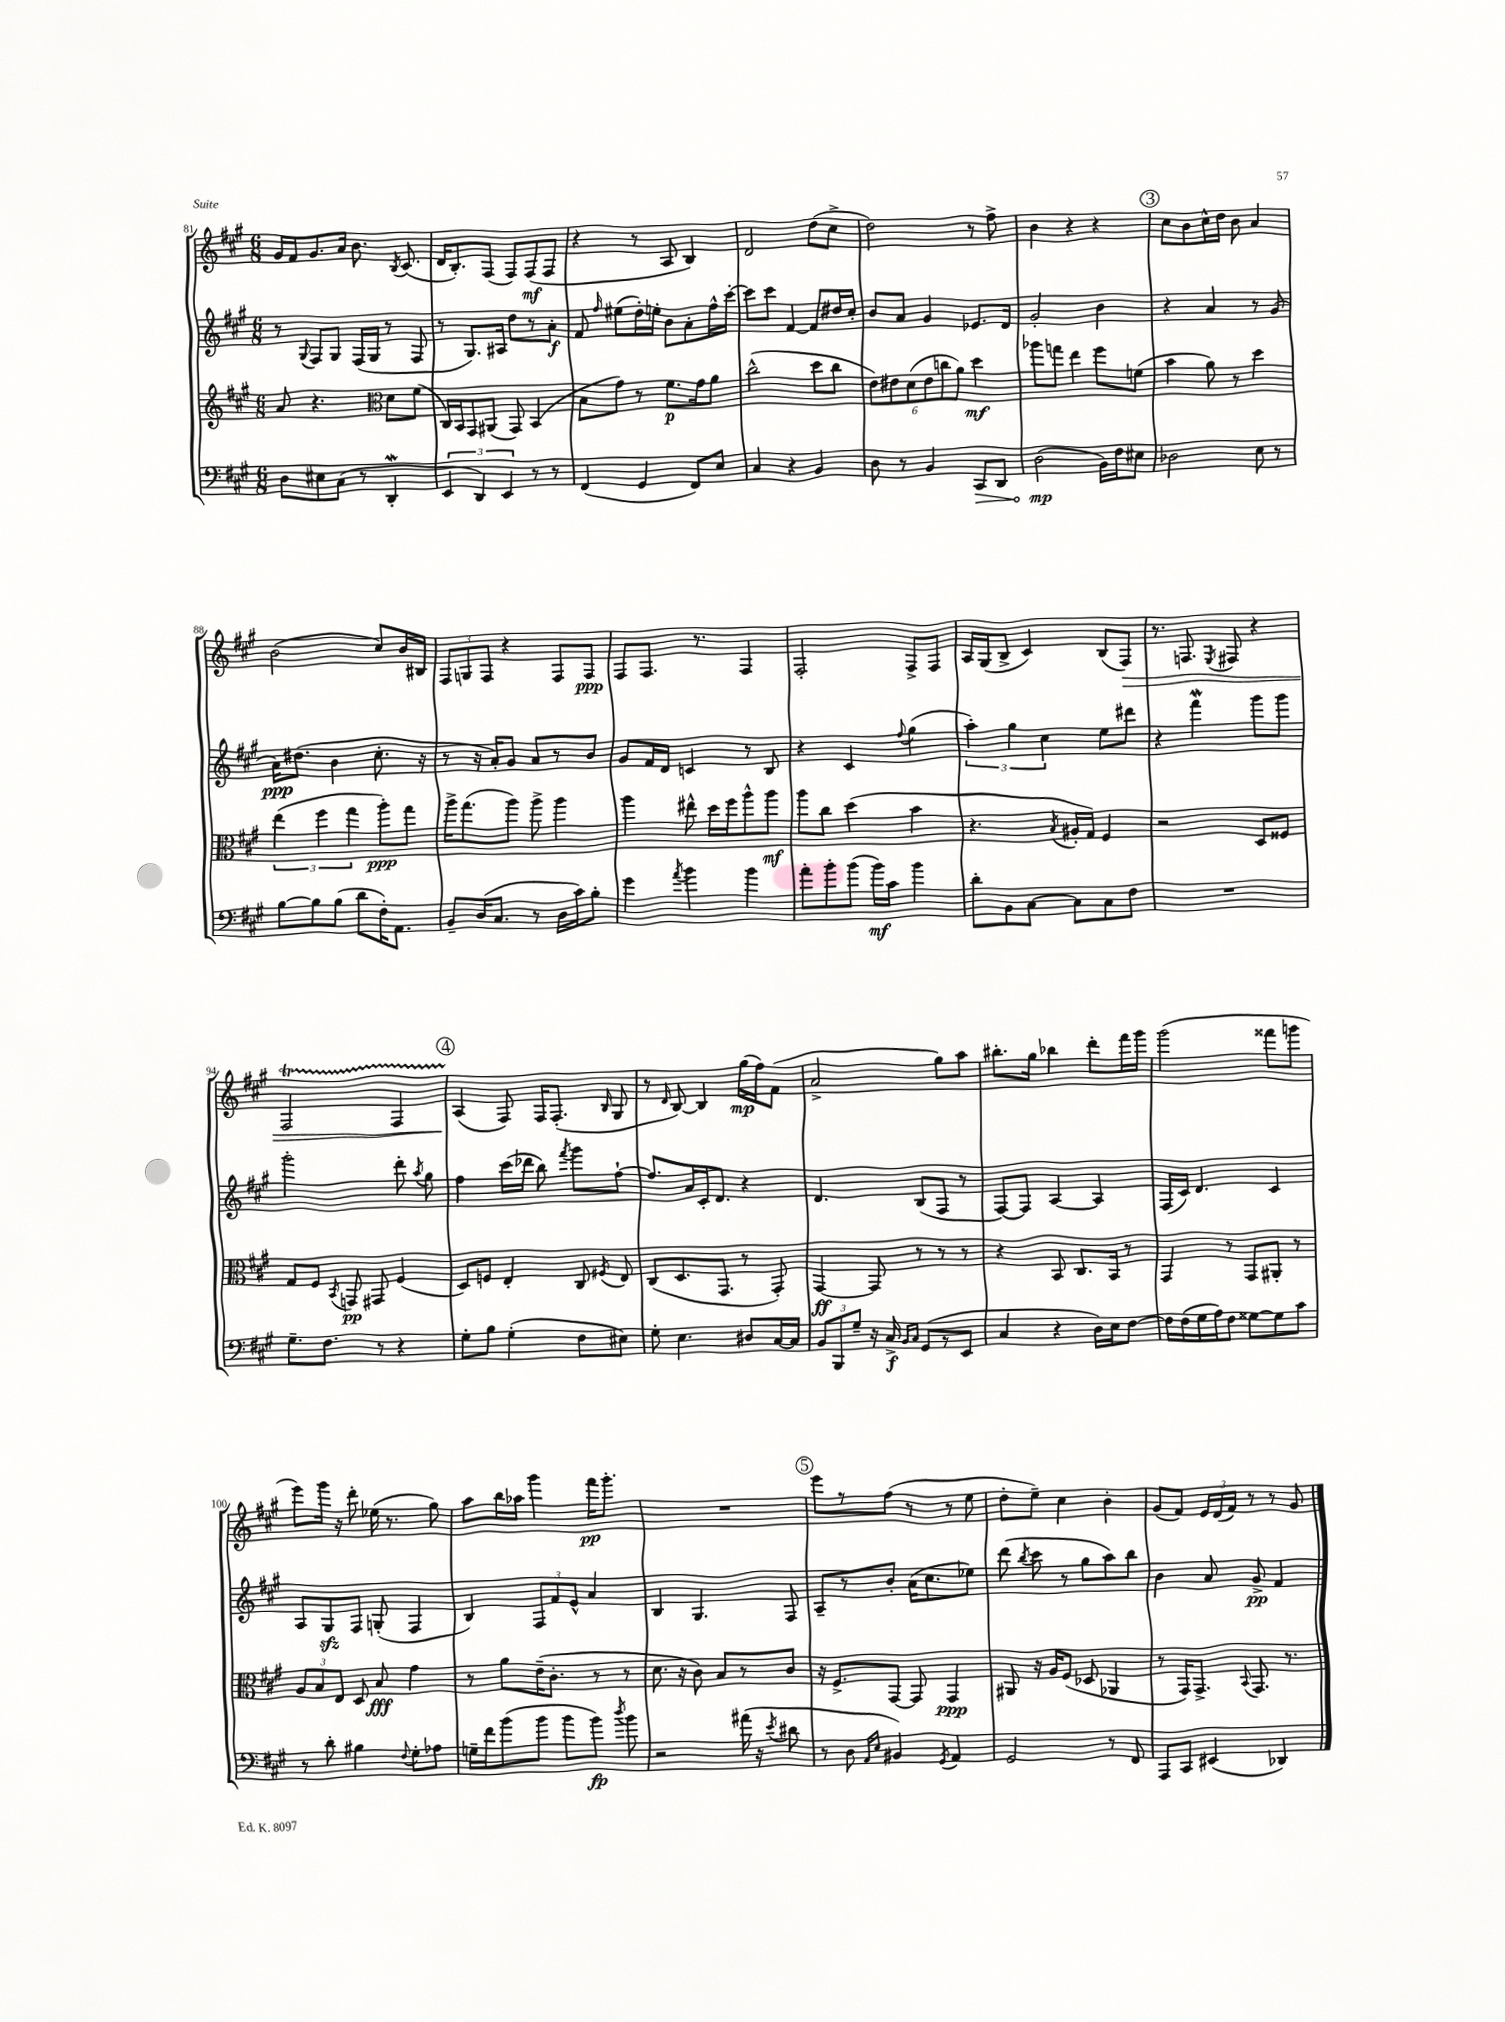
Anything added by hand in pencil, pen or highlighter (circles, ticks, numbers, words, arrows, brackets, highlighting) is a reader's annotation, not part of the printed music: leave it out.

**kern	**dynam	**kern	**dynam	**kern	**dynam	**kern	**dynam
*part4	*part4	*part3	*part3	*part2	*part2	*part1	*part1
*staff4	*staff4	*staff3	*staff3	*staff2	*staff2	*staff1	*staff1
*clefF4	*	*clefG2	*	*clefG2	*	*clefG2	*
*k[f#c#g#]	*	*k[f#c#g#]	*	*k[f#c#g#]	*	*k[f#c#g#]	*
*M6/8	*	*M6/8	*	*M6/8	*	*M6/8	*
=81	=81	=81	=81	=81	=81	=81	=81
8D\L	.	8a/	.	8r	.	16g#/LL	.
.	.	.	.	.	.	16f#/J	.
.	.	.	.	8qqG#/	.	.	.
8E#X\	.	4.r	.	8F#/L	.	8.g#/	.
(8C#\J	.	.	.	8G#/J	.	.	.
.	.	.	.	.	.	16a/Jk	.
8r	.	.	.	(16F#/LL	.	8.b\	.
.	.	.	.	16G#/JJ	.	.	.
*	*	*clefC3	*	*	*	*	*
4DDw'/	.	8d\L	.	8r	.	.	.
.	.	.	.	.	.	8qB/	.
.	.	.	.	.	.	(8.c#/	.
.	.	(8f#\J	.	8F#/	.	.	.
=82	=82	=82	=82	=82	=82	=82	=82
6EE/	.	16C#/LL)	.	8r	.	16d/KL	.
.	.	16BB/J	.	.	.	8.B'/)	.
.	.	8GG#/	.	8.G#/L)	.	.	.
6DD/)	.	.	.	.	.	.	.
.	.	(8AA#X/J	.	.	.	(8F#/J	.
.	.	.	.	16A#X/Jk	.	.	.
6EE/	.	.	.	.	.	.	.
.	.	8GG#/)	.	8dd\L	.	8F#/L)	.
8r	.	(4BB/	.	8r	.	(8F#/	mf
8r	.	.	.	8a'\J	f	8F#/J	.
=83	=83	=83	=83	=83	=83	=83	=83
(4FF#/	.	8B\L	.	8f#/	.	4r	.
.	.	.	.	16qqff#/	.	.	.
.	.	8g#\J)	.	(8ee#X\L	.	.	.
4GG#/	.	8r	.	16dd'\L)	.	8r	.
.	.	.	.	16een'\JJ	.	.	.
.	.	8.f#\L	p	8b\L	.	8A/	.
8FF#/L)	.	.	.	8a'\	.	4B/)	.
.	.	16g#\k	.	.	.	.	.
8E/J	.	8a\J	.	16ff#^^\L	.	.	.
.	.	.	.	[16ccc#'\JJ	.	.	.
=84	=84	=84	=84	=84	=84	=84	=84
4C#/	.	(2cc#^^\	.	8ccc#\L]	.	2d/	.
.	.	.	.	8ccc#\J	.	.	.
4r	.	.	.	[4f#/	.	.	.
4BB/	.	8dd\L	.	8f#/L]	.	(8dd\L	.
.	.	8cc#\J	.	16dd#X/L	.	8cc#^\J	.
.	.	.	.	16cc#'/JJ	.	.	.
=85	=85	=85	=85	=85	=85	=85	=85
8D\	.	12e\L)	.	8b/L	.	2dd\)	.
.	.	12e#X\	.	.	.	.	.
8r	.	.	.	8a/J	.	.	.
.	.	(12d\	.	.	.	.	.
4BB/	.	12e#\	.	4g#/	.	.	.
.	.	12ccn\	.	.	.	.	.
.	.	12a\J)	.	.	.	.	.
!	!LO:HP:b	!	!	!	!	!	!
8CC#/L	>	4dd\	mf	8.e-X/L	.	8r	.
8DD/J	.	.	.	.	.	8ff#^\	.
.	.	.	.	16d/Jk	.	.	.
=86	=86	=86	=86	=86	=86	=86	=86
(2D\	mp	8aa-X\L	.	2g#'/	.	4b\	.
.	.	8ggn\J	.	.	.	.	.
.	.	4ee\	.	.	.	4r	.
16BB\LL)	]	8ff#\L	.	4b\	.	4r	.
16F#\J	.	.	.	.	.	.	.
8E#X\J	.	(8fn\J	.	.	.	.	.
!!LO:REH:place=s1:t=3
=87	=87	=87	=87	=87	=87	=87	=87
2D-X\	.	4b\	.	4r	.	8cc#\L	.
.	.	.	.	.	.	8b\	.
.	.	8a\)	.	4a/	.	16cc#^^\L	.
.	.	.	.	.	.	16dd\JJ	.
.	.	8r	.	.	.	8b\	.
8E\	.	4dd\	.	8r	.	4a/	.
8r	.	.	.	(8g#/	.	.	.
!!LO:LB:g=z
=88	=88	=88	=88	=88	=88	=88	=88
[8B\L	.	(6ee\	.	16a\KL)	ppp	(2b\	.
.	.	.	.	(8.dd#X\J	.	.	.
8B\]	.	.	.	.	.	.	.
.	.	6ff#\	.	.	.	.	.
(8B\J	.	.	.	4b\	.	.	.
.	.	6gg#\	.	.	.	.	.
8d\L	.	.	.	.	.	.	.
16F#'\K)	.	8aa'\L)	ppp	8.cc#'\	.	8cc#/L)	.
8.AA\J	.	.	.	.	.	.	.
.	.	8gg#\J	.	.	.	16b/L	.
.	.	.	.	16r	.	16B#X/JJ	.
=89	=89	=89	=89	=89	=89	=89	=89
8BB~/L	.	16aa^\KL	.	8r	.	12F#/L	.
.	.	(8.gg#\	.	.	.	.	.
.	.	.	.	.	.	12Gn/	.
(16D/K	.	.	.	16r	.	.	.
.	.	.	.	.	.	12F#/J	.
8.C#/J	.	.	.	16a'/KL)	.	.	.
.	.	8aa\J)	.	8g#/J	.	4r	.
8r	.	8aa^\	.	8a/L	.	.	.
16D\LL	.	4aa\	.	8r	.	8F#/L	.
16c#\J)	.	.	.	.	.	.	.
8B'\J	.	.	.	8b/J	.	8F#/J	ppp
=90	=90	=90	=90	=90	=90	=90	=90
4g#\	.	4aa\	.	8g#/L	.	8F#/L	.
.	.	.	.	16f#/L	.	8.F#/J	.
.	.	.	.	16d/JJ	.	.	.
8qa/	.	.	.	.	.	.	.
4b\	.	8ee#X^^\	.	4cn/	.	.	.
.	.	.	.	.	.	8.r	.
.	.	16dd\LL	.	.	.	.	.
.	.	16ff#\J	.	.	.	.	.
4b\	.	8aa^^\	.	8r	.	4F#/	.
.	.	8aa\J	mf	8B/	.	.	.
=91	=91	=91	=91	=91	=91	=91	=91
8a'\L	.	8aa\L	.	4r	.	2F#'/	.
8b'\	.	8cc#\J	.	.	.	.	.
(8b\J	.	(4dd\	.	4c#/	.	.	.
16b\LL)	mf	.	.	.	.	.	.
16c#\JJ	.	.	.	.	.	.	.
.	.	.	.	8qqff#/	.	.	.
4b\	.	4b\	.	(4gg#\	.	8F#^/L	.
.	.	.	.	.	.	8F#/J	.
=92	=92	=92	=92	=92	=92	=92	=92
8d'\L	.	4.r	.	6aa'\)	.	16A/LL	.
.	.	.	.	.	.	(16G#/J	.
8BB\	.	.	.	.	.	8B^/J	.
.	.	.	.	6gg#\	.	.	.
[8C#\J	.	.	.	.	.	4c#/)	.
.	.	.	.	6cc#\	.	.	.
.	.	8qB/	.	.	.	.	.
8C#\L]	.	16A#X'/LL	.	.	.	.	.
.	.	16G#/JJ)	.	.	.	.	.
8C#\	.	4F#/	.	8ee\L	.	(8B/L	.
!	!	!	!	!	!	!	!LO:HP:b
8F#\J	.	.	.	8ddd#X\J	.	8F#/J)	>
=93	=93	=93	=93	=93	=93	=93	=93
2.r	.	2r	.	4r	.	8.r	.
.	.	.	.	.	.	8.Fn/	.
.	.	.	.	4fff#W\	.	.	.
.	.	.	.	.	.	8qE/	.
.	.	.	.	.	.	8F#X/	.
.	.	8D/L	.	8ggg#\L	.	4r	.
.	.	8F##X/J	.	8ggg#\J	.	.	.
!!LO:LB:g=z
=94	=94	=94	=94	=94	=94	=94	=94
8.G#~\L	.	8G#/L	.	2ggg#'\	.	2F#T/	.
.	.	8F#/J	.	.	.	.	.
8.F#\J	.	.	.	.	.	.	.
.	.	8qBB/	.	.	.	.	.
.	.	8GGn/	pp	.	.	.	.
8r	.	8GG#X/	.	.	.	.	.
4r	.	(4F#/	.	8ddd'\	.	4F#TTT/	.
.	.	.	.	8qaa/	.	.	.
.	.	.	.	8gg#\	.	.	.
!!LO:REH:place=s1:t=4
=95	=95	=95	=95	=95	=95	=95	=95
8G#'\L	.	8D/L)	.	4ff#\	.	(4A/	.
8B\J	.	8Fn/J	.	.	.	.	.
(4G#'\	.	4E'/	.	(16ccc#\LL	.	8F#/)	]
.	.	.	.	16ddd-X\JJ	.	.	.
.	.	.	.	8bb\)	.	16F#/KL	.
.	.	.	.	.	.	(8.F#'/J	.
.	.	.	.	8qfff#/	.	.	.
8F#\L	.	8C#/	.	8ggg#\L	.	.	.
.	.	8qF#X/	.	.	.	16qqB/	.
8E#X\J)	.	8E/	.	[8ff#`\J	.	8G#/	.
=96	=96	=96	=96	=96	=96	=96	=96
8G#'\	.	(8C#/L	.	8.ff#/L]	.	8r	.
.	.	.	.	.	.	16qqd/	.
4.E\	.	8.D/	.	.	.	[8B/)	.
.	.	.	.	16a/L	.	.	.
.	.	.	.	16c#'/J	.	4B/]	.
.	.	8.GG#/J	.	8.d/J	.	.	.
8D#X/L	.	8r	.	4r	.	(16gg#\LL	mp
.	.	.	.	.	.	16ff#\J)	.
[16C#/L	.	8GG#'/)	.	.	.	(8f#\J	.
16C#/JJ]	.	.	.	.	.	.	.
=97	=97	=97	=97	=97	=97	=97	=97
12BB/L	.	[4GG#/	ff	4.d/	.	2a^/	.
12BBB/	.	.	.	.	.	.	.
12G#~/J	.	.	.	.	.	.	.
16r	.	8GG#/]	.	.	.	.	.
16C#^/	f	.	.	.	.	.	.
16qqBB/LL	.	.	.	.	.	.	.
16qqC#/JJ	.	.	.	.	.	.	.
(8GG#/L	.	8r	.	(8B/L	.	.	.
8r	.	8r	.	8F#/J	.	8gg#\L)	.
8EE/J	.	8r	.	8r	.	8aa\J	.
=98	=98	=98	=98	=98	=98	=98	=98
4C#/	.	4r	.	[8F#/L)	.	8.bb#X'\L	.
.	.	.	.	8F#/J]	.	.	.
.	.	.	.	.	.	16gg#\Jk	.
4r	.	8BB/	.	[4A/	.	4bb-X\	.
.	.	8.C#/L	.	.	.	.	.
16D\LL)	.	.	.	4A/]	.	8ddd'\L	.
16E\J	.	16BB/Jk	.	.	.	.	.
[8F#\J	.	8r	.	.	.	16fff#\L	.
.	.	.	.	.	.	16ggg#\JJ	.
=99	=99	=99	=99	=99	=99	=99	=99
16F#\LL]	.	4GG#/	.	(16F#/LL	.	(2ggg#\	.
(16F#\	.	.	.	16c#/JJ)	.	.	.
16G#\	.	.	.	4.d/	.	.	.
16A\J)	.	.	.	.	.	.	.
8F#\J	.	8r	.	.	.	.	.
[8G##X\L	.	8GG#/L	.	.	.	.	.
8G##\]	.	8AA#X'/J	.	4c#/	.	8fff##X\L	.
8c#\J	.	8r	.	.	.	8gggn\J	.
!!LO:LB:g=z
=100	=100	=100	=100	=100	=100	=100	=100
8r	.	12A/L	.	8A/L	.	8eee\L)	.
.	.	12B/	.	.	.	.	.
8d'\	.	.	.	8G#zz/	.	16ggg#\Jk	.
.	.	12E/J	.	.	.	.	.
.	.	.	.	.	.	16r	.
4B#X\	.	8D/	.	8F#/J	.	8ddd'\	.
.	.	8B/	fff	(8Gn'/	.	(16ee-X\	.
.	.	.	.	.	.	8.r	.
8qqF#/	.	.	.	.	.	.	.
8G#'\L	.	4g#\	.	4F#/	.	.	.
8A-X\J	.	.	.	.	.	8gg#\)	.
=101	=101	=101	=101	=101	=101	=101	=101
16Gn~\LL	.	8r	.	4B/)	.	8aa\L	.
16f#\J	.	.	.	.	.	.	.
(8b\	.	8a\L	.	.	.	16bb\L	.
.	.	.	.	.	.	16aa-X\JJ	.
8b\J	.	(16e~\K	.	12F#/L	.	4ggg#\	.
.	.	8.c#'\J	.	.	.	.	.
.	.	.	.	12f#/	.	.	.
8b\L	.	.	.	.	.	.	.
.	.	.	.	12e^^/J	.	.	.
8b\J)	fp	8r	.	4a/	.	16fff#\KL	pp
.	.	.	.	.	.	8.ggg#'\J	.
8qdd/	.	.	.	.	.	.	.
8b\	.	8r	.	.	.	.	.
=102	=102	=102	=102	=102	=102	=102	=102
2r	.	8.d\	.	4B/	.	2.r	.
.	.	16r	.	.	.	.	.
.	.	8c#\)	.	4.G#/	.	.	.
.	.	8B/L	.	.	.	.	.
(16a#X\	.	8r	.	.	.	.	.
16r	.	.	.	.	.	.	.
8qe/	.	.	.	.	.	.	.
8d#X\	.	8c#/J	.	8F#/	.	.	.
!!LO:REH:place=s1:t=5
=103	=103	=103	=103	=103	=103	=103	=103
8r	.	16r	.	8A~/L	.	8eee\L	.
.	.	8.F#^/L	.	.	.	.	.
8D\	.	.	.	8r	.	8r	.
16qqAA/LL	.	.	.	.	.	.	.
16qqE/JJ	.	.	.	.	.	.	.
4BB#X/)	.	[8GG#/J	.	8b'/J	.	(8ff#\J	.
.	.	8GG#/]	.	(16a\KL	.	8r	.
.	.	.	.	8.cc#\	.	.	.
8qGG#/	.	.	.	.	.	.	.
4AA/	.	4GG#/	ppp	.	.	8r	.
.	.	.	.	8ee-X\J)	.	8ee\	.
=104	=104	=104	=104	=104	=104	=104	=104
2GG#/	.	8AA#X/	.	(8ddd\	.	8dd'\L	.
.	.	.	.	8qbb/	.	.	.
.	.	16r	.	8ccc#\	.	8ee~\J)	.
.	.	16A/KL	.	.	.	.	.
.	.	(8F#/J	.	8r	.	4cc#\	.
.	.	8D-X/	.	8gg#\L	.	.	.
8r	.	4AA-X/	.	8aa\)	.	4b'\	.
8FF#/	.	.	.	8bb\J	.	.	.
=105	=105	=105	=105	=105	=105	=105	=105
8AAA/L	.	8r	.	4b\	.	(8g#/L	.
8CC#/J	.	16GG#/KL)	.	.	.	8f#/J)	.
.	.	8.GG#^/J	.	.	.	.	.
(4EE#X/	.	.	.	8a/	.	24e/LL	.
.	.	.	.	.	.	(24d/	.
.	.	.	.	.	.	24f#/JJ)	.
.	.	8qqBB/	.	.	.	.	.
.	.	8.GG#/	.	8g#^/	pp	8r	.
4DD-X/)	.	.	.	4f#/	.	8r	.
.	.	8.r	.	.	.	.	.
.	.	.	.	.	.	8g#/	.
==	==	==	==	==	==	==	==
*-	*-	*-	*-	*-	*-	*-	*-
